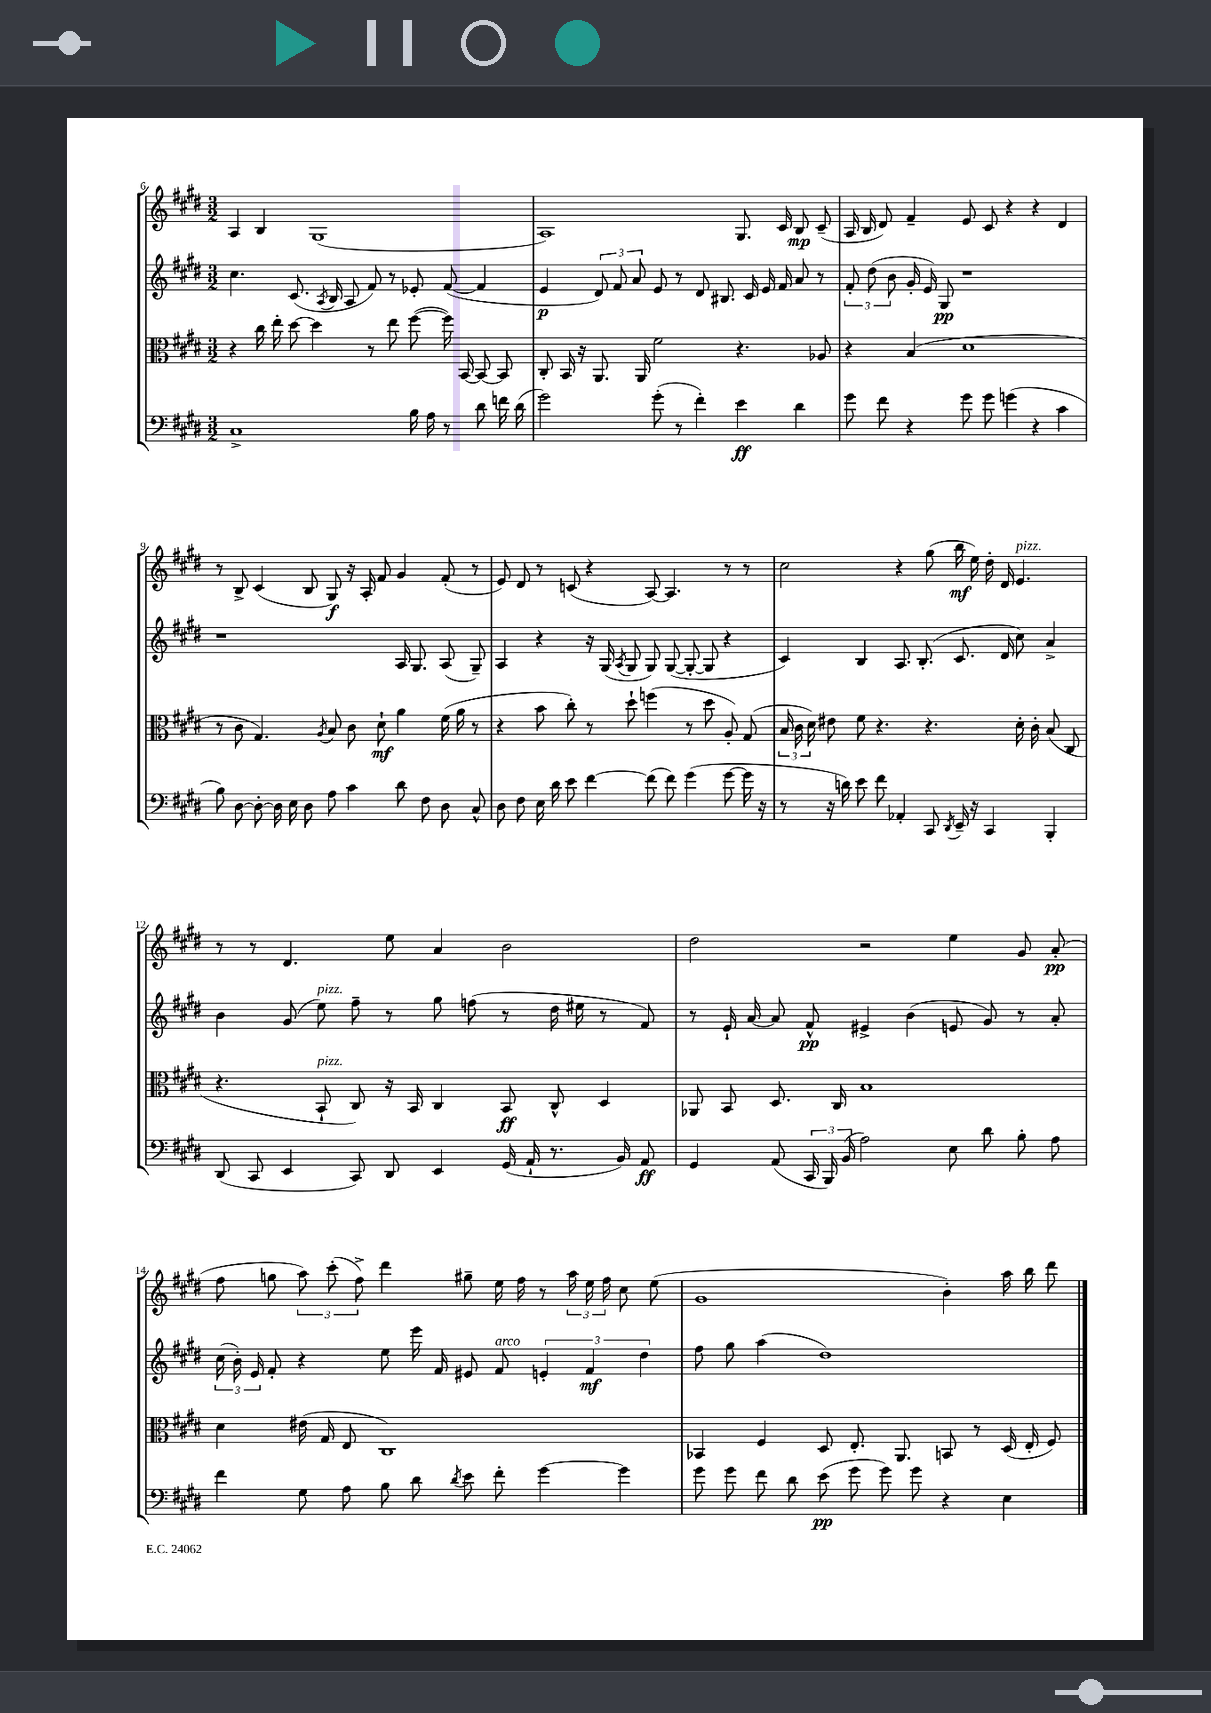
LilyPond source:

<<
\new StaffGroup <<
\new Staff = "s0" {
    \clef treble \key e \major \numericTimeSignature \time 3/2
    \autoBeamOff a4 b4 gis1( |
    a1) gis8. cis'16 b8\mp cis'8--( |
    a16 b16 dis'8) fis'4-- e'8 cis'8 r4 r4 dis'4 |
    r8 b8-> cis'4( b8 gis8\f) r16 a16-. fis'8 gis'4 fis'8-.( r8 |
    e'8) dis'8 r8 c'8( r4 a8~) a4. r8 r8 |
    cis''2 r4 gis''8( b''16\mf e''16) dis''16-. dis'16 e'4.^\markup { \italic "pizz." } |
    r8 r8 dis'4. e''8 a'4 b'2 |
    dis''2 r2 e''4 gis'8 a'8-.\pp( |
    fis''8 g''8 \tuplet 3/2 { a''8) cis'''8-.( fis''8->) } dis'''4 gis''8-- e''16 fis''16 r8 \tuplet 3/2 { a''16 e''16 fis''16 } cis''8 e''8( |
    gis'1 b'4-.) a''16 b''16 dis'''8 \bar "|." |
}
\new Staff = "s1" {
    \clef treble \key e \major \numericTimeSignature \time 3/2
    \autoBeamOff cis''4. cis'8.( \acciaccatura { a8 } b16 a8 fis'8) r8 ees'8-. fis'8~( fis'4 |
    e'4\p \tuplet 3/2 { dis'8) fis'8 a'8 } e'8 r8 dis'8 bis8. cis'16 e'16 fis'16 a'8 r8 |
    \tuplet 3/2 { fis'8-. dis''8( b'8 } gis'16-. e'16) gis8\pp r1 |
    r1 a16 gis8. a8( gis8--) |
    a4 r4 r16 gis16( \acciaccatura { a8 } gis8 gis8) gis8~( gis8~-. gis8 r4 |
    cis'4) b4 a8. b8.-.( cis'8. dis'16 cis''8) a'4-> |
    b'4 gis'8( e''8^\markup { \italic "pizz." }) fis''8-- r8 gis''8 f''8( r8 dis''16 eis''16 r8 fis'8) |
    r8 e'16-! a'16~ a'8 fis'8-^\pp eis'4-> b'4( e'8 gis'8) r8 a'8-. |
    \tuplet 3/2 { cis''16( b'16-.) e'16 } fis'8-. r4 e''8 e'''16 fis'16 eis'8 fis'8^\markup { \italic "arco" } \tuplet 3/2 { e'4-. fis'4\mf dis''4 } |
    fis''8 gis''8 a''4( dis''1) \bar "|." |
}
\new Staff = "s2" {
    \clef alto \key e \major \numericTimeSignature \time 3/2
    \autoBeamOff r4 cis''16 e''16-. dis''8~ dis''4 r8 e''8 fis''8~( fis''16) b,16~ b,8~ b,8 |
    cis8-. b,16 r16 a,8. a,16 fis'2 r4. aes8 |
    r4 b4( dis'1 |
    r8 cis'8 gis4.) \acciaccatura { a8 } b8 cis'8 dis'8-!\mf a'4 fis'16( a'16 r8 |
    r4 b'8 cis''8-.) r8 dis''8-! f''4( r8 dis''8 a8-.) gis8( |
    \tuplet 3/2 { b16 cis'16 dis'16) } eis'8 fis'8 r4. r4. dis'16-. cis'16-. b8( cis8 |
    r4. b,8-!^\markup { \italic "pizz." } cis8) r16 b,16 cis4 b,8\ff cis8-^ dis4 |
    aes,8 b,8 dis8. cis16 b1 |
    dis'4 eis'16( gis16 e8 cis1) |
    bes,4 fis4 dis8 e8.-. a,8. b,8 r8 dis16( e16-. fis8) \bar "|." |
}
\new Staff = "s3" {
    \clef bass \key e \major \numericTimeSignature \time 3/2
    \autoBeamOff cis1-> b16 a16 r8 dis'8 f'16 dis'16( |
    gis'2) gis'8-.( r8 fis'4-.) e'4\ff dis'4 |
    gis'8 fis'8 r4 gis'8 gis'8 g'4( r4 cis'4 |
    b8) dis8~ dis8~-. dis16 e16 dis8 a8 cis'4 dis'8 fis8 dis8 cis8-^ |
    dis8 fis8 e16 dis'16 e'8 fis'4~ fis'8( fis'8) gis'4( gis'8~ gis'16 r16 |
    r8 r16 d'16) e'8 fis'8 aes,4-. cis,8 \acciaccatura { dis,8 } e,16-- r16 cis,4 b,,4-. |
    dis,8( cis,8 e,4 cis,8) dis,8 e,4 gis,16( a,16-! r8. b,16) a,8\ff |
    gis,4 a,8( \tuplet 3/2 { cis,16 b,,16) b,16( } a2) e8 dis'8 b8-. a8 |
    fis'4 gis8 a8 b8 dis'8 \acciaccatura { dis'8 } e'8 fis'8-. gis'4~ gis'4 |
    gis'8 gis'8 fis'8 dis'8 e'8\pp( gis'8 gis'8) gis'8 r4 e4 \bar "|." |
}
>>
>>
\layout { \context { \Score currentBarNumber = #6 } }
